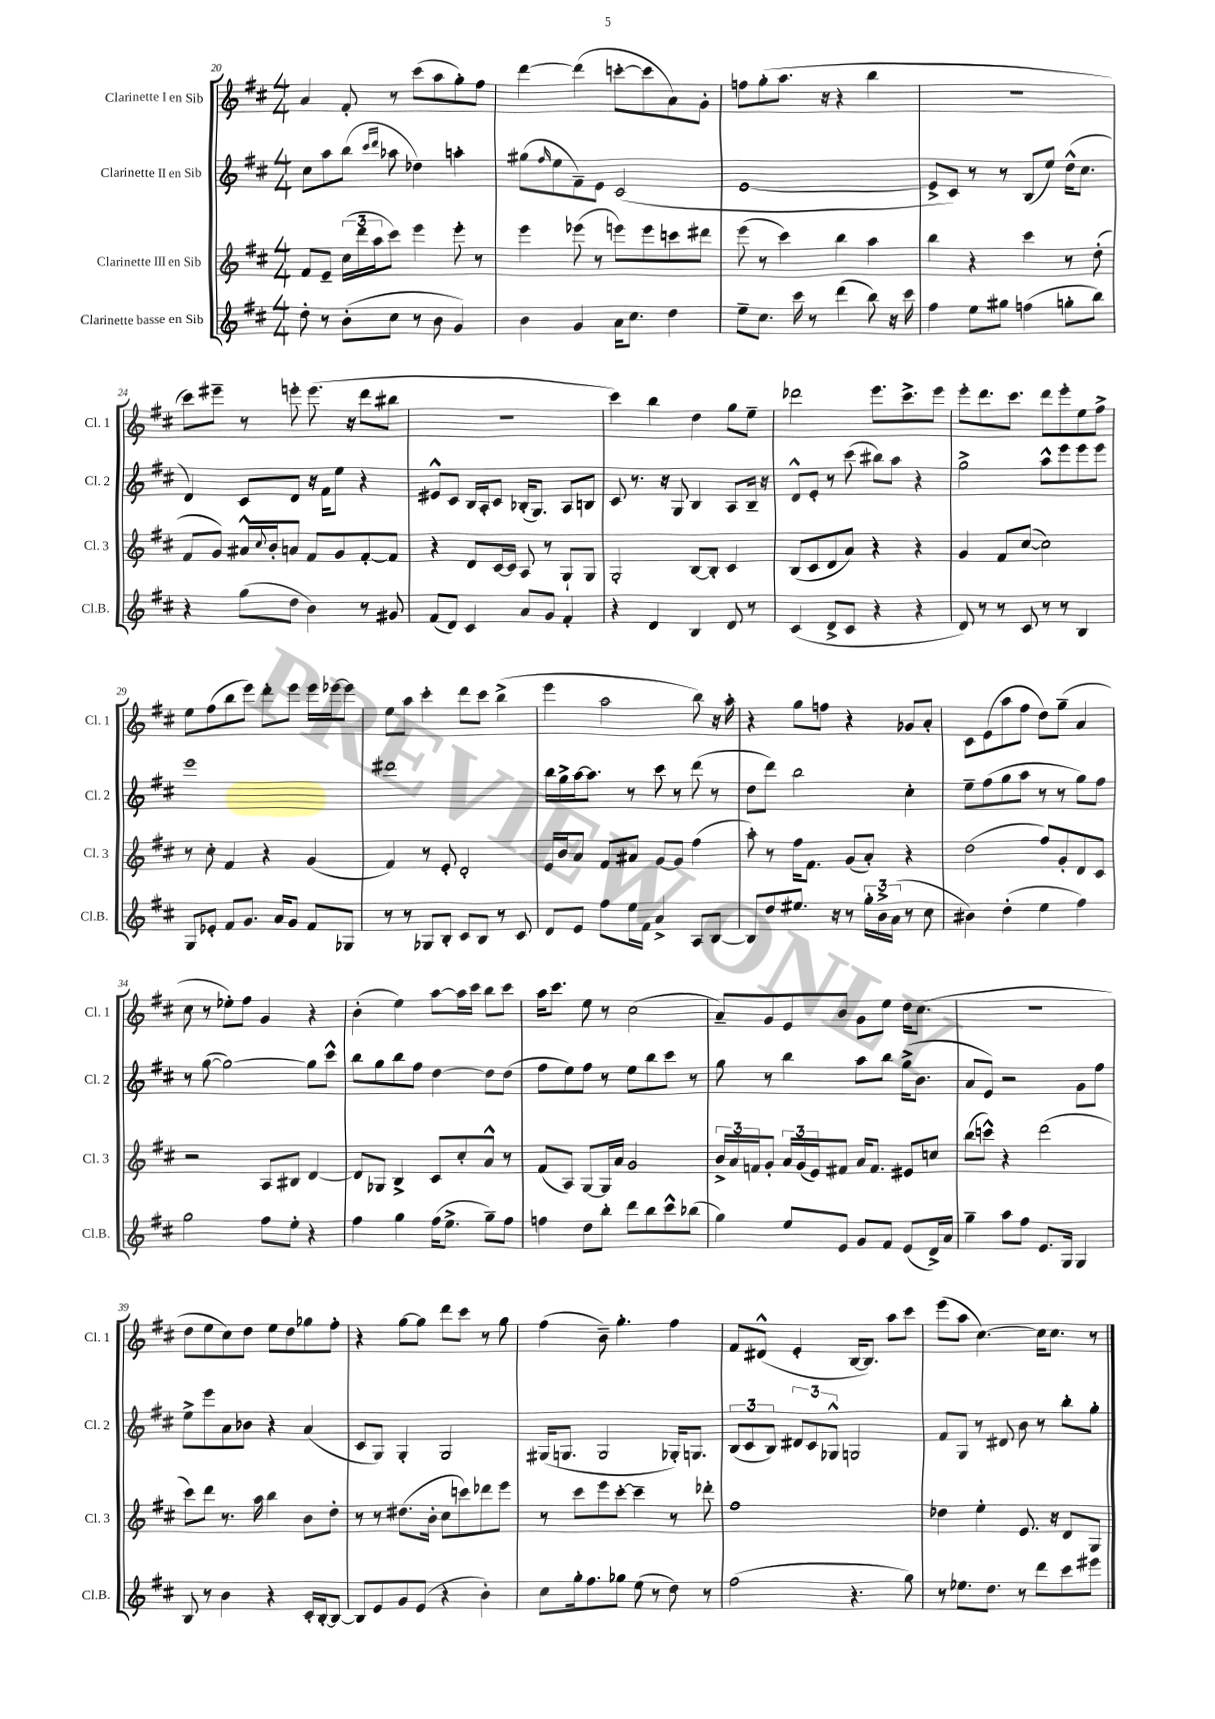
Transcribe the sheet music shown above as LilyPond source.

<<
\new StaffGroup <<
\new Staff = "s0" \with { instrumentName = "Clarinette I en Sib" shortInstrumentName = "Cl. 1" } {
    \clef treble \key d \major \numericTimeSignature \time 4/4
    a'4 fis'8-. r8 cis'''8( a''8 g''8-.) fis''8 |
    d'''4~ d'''4( c'''8~-. c'''8 a'8) g'8-. |
    f''8 g''8-.( a''8. r16 r4 b''4 |
    r1 |
    cis'''8) eis'''8-- r8 e'''8-. e'''8.( r16 d'''8 bis''8 |
    R1 |
    cis'''4) b''4 d''4 g''8 e''8-- |
    des'''2 e'''8. cis'''8.-> e'''8 |
    e'''8-. d'''8. cis'''8. d'''8 e'''8-. e''8 fis''8-> |
    e''8 fis''8( b''8 e'''8) d'''8-. e'''8 e'''16 ees'''16~ ees'''8 |
    e''8 a''8 cis'''4-. d'''8 cis'''8 b''4->( |
    e'''4 a''2 b''8) r16 a''16-. |
    r4 g''8 f''8 r4 ges'8 a'8-. |
    cis'8 e'8( a''8 fis''8 d''8) g''8--( a'4 |
    cis''8 r8 ees''8-.) fis''8 g'4 r4 |
    b'4-.( e''4) a''8~ a''16 cis'''16 b''8 cis'''8 |
    a''16 cis'''8. e''8 r8 cis''2( |
    a'8--) g'8 e'8 b'8 g'8 e''8 d''16 cis''8.( |
    R1 |
    d''8 e''8 cis''8) d''8 e''8 d''8 ges''8 fis''8-. |
    r4 g''8~ g''8 d'''8 cis'''8 r8 g''8 |
    fis''4( b'8--) g''4.-. fis''4 |
    fis'8 dis'8-^( e'4-. b16~ b8.) a''8 cis'''8 |
    e'''8( a''8 cis''4.~) cis''16 cis''8. r8 \bar "|." |
}
\new Staff = "s1" \with { instrumentName = "Clarinette II en Sib" shortInstrumentName = "Cl. 2" } {
    \clef treble \key d \major \numericTimeSignature \time 4/4
    cis''8 a''8 b''8( \grace { cis'''16 d'''16 } aes''8 des''4) a''4-. |
    gis''8( \grace { fis''16 } e''8 fis'8--) e'8 cis'2( |
    e'1~ |
    e'8-> cis'8) r8 r8 b8( e''8) d''16-^( cis''8. |
    d'4) cis'8 d'8 r16 fis'16 e''8 r4 |
    eis'8-^ cis'8 b16 a16-. cis'8 bes16-.( g8.) a8 b8 |
    cis'8 r8. r16 g8 b4 a8 b16-- r16 |
    d'8-^ e'8-. r8 cis'''8( bis''8) a''8 r4 |
    g''2-> a''8-^ e'''8 e'''8 e'''8 |
    e'''1 |
    dis'''1 |
    b''16 g''16-> a''16~ a''8. r8 cis'''8 r8 d'''8( r8 |
    d''8 d'''8) b''2 cis''4-. |
    e''8-- fis''8( g''8 a''8 r8 r8 g''8) fis''8 |
    r8 g''8~( g''2~) g''8 cis'''8-^ |
    b''8 g''8 b''8 fis''8 d''4~ d''8 d''8( |
    fis''8 e''8) fis''8 r8 e''8 b''8 cis'''8 r8 |
    g''8 r8 b''4 a''8 b''8 g''16->( b'8. |
    a'8 e'8) r2 g'8 fis''8 |
    e''8-> e'''8 a'8 bes'8 r4 a'4( |
    cis'8 g8) g4-. g2 |
    gis16( g8. g2 ges16-.) g8. |
    \tuplet 3/2 { b8( cis'8 b8) } \tuplet 3/2 { dis'8 cis'8 ges8-^ } g2 |
    fis'8 g8 r8 dis'8 b'8 r8 b''8-. g''8-. \bar "|." |
}
\new Staff = "s2" \with { instrumentName = "Clarinette III en Sib" shortInstrumentName = "Cl. 3" } {
    \clef treble \key d \major \numericTimeSignature \time 4/4
    fis'8 e'8-- \tuplet 3/2 { cis''16( d'''16 a''16 } cis'''8) e'''4 e'''8-. r8 |
    e'''4 ees'''8( r8 e'''8) e'''8 c'''8 dis'''8 |
    e'''8( r8 cis'''4) b''4 a''4 |
    b''4 r4 cis'''4 r8 d''8-.( |
    fis'8 g'8) ais'16-^ \appoggiatura { cis''8 } b'16-. a'8 fis'8 g'8 fis'8~-. fis'8 |
    r4 d'8 cis'16~ cis'16 a8 r8 g8-! g8 |
    g2-. b8~ b8-. cis'4 |
    b8( cis'8 d'8 a'8) r4 r4 |
    g'4 fis'8 cis''8~( cis''2) |
    r8 cis''8-. fis'4 r4 g'4( |
    fis'4) r8 e'8-. d'2-. |
    e'16 b'16 a'8 fis'8 ais'8 g'8~ g'8 fis''4( |
    a''8-.) r8 fis''16 fis'8. g'8( a'8-.) r4 |
    d''2( fis''8) g'8-. d'8 cis'8 |
    r2 a8 bis8 d'4~ |
    d'8 ges8 b4-> cis'8 cis''8-. a'8-^ r8 |
    fis'8( a8) g8~ g16 a'16 g'2 |
    \tuplet 3/2 { b'16-> a'16 f'16 } g'8-. \tuplet 3/2 { a'16 g'16( e'16) } fis'8 a'16 fis'8. eis'8 c''8 |
    b''8( c'''8-^) r4 d'''2( |
    cis'''8) d'''8 r8. a''16 b''4 b'8 d''8-. |
    r8 r8 dis''8.( b'16-. cis''8 c'''8) des'''8 e'''8 |
    r8 cis'''8 e'''8 cis'''8~-. cis'''4-- r8 des'''8-. |
    fis''1 |
    des''4 e''4-. e'8. r16 d'8 g8 \bar "|." |
}
\new Staff = "s3" \with { instrumentName = "Clarinette basse en Sib" shortInstrumentName = "Cl.B." } {
    \clef treble \key d \major \numericTimeSignature \time 4/4
    d''8-. r8 b'8-.( cis''8 r8 b'8 g'4) |
    b'4 g'4 a'16 cis''8. d''4 |
    e''8-- cis''8. cis'''16 r8 d'''4( b''8) r16 cis'''16 |
    fis''4 e''8 gis''8 f''4( g''8-. b''8) |
    r4 g''8( d''8 b'4) r8 gis'8 |
    fis'8( d'8) cis'4 a'8 g'8 fis'4-. |
    r4 d'4 b4 d'8 r8 |
    cis'4( d'8-> cis'8 r4 r4 |
    d'8) r8 r8 cis'8 r8 r8 b4 |
    g8 ees'8-. fis'8 g'8. a'16 g'8 fis'8 ges8 |
    r8 r8 ges8 b8-. cis'8 b8 r8 cis'8 |
    d'8 e'8 fis''8 e''16 fis'16 a'4-> a8 b8~ |
    b8 d''8 eis''8. r16 r8 \tuplet 3/2 { g''16-. b'16-> a'16( } r8 cis''8 |
    bis'4) d''4-.( e''4 fis''4) |
    g''2 fis''8 e''8-. r4 |
    fis''4 g''4 fis''16( e''8.-> g''8--) fis''8 |
    f''4 d''8 b''8-. d'''8 b''8 cis'''8-^ bes''8( |
    g''4) e''8 e'8 g'8 fis'8 e'8( d'16->) a'16 |
    g''4-- a''8 fis''8 e'8. g16 g4 |
    b8 r8 b'4 r4 cis'16-. b16~-. b8~ |
    b8 e'8 g'8 e'8( r4 b'4-.) |
    cis''8 g''16-. fis''8. ges''8 e''8( r8 d''8) r8 |
    fis''2( r4. g''8) |
    r8 ees''8. d''8. r8 d'''8 cis'''8 eis'''8 \bar "|." |
}
>>
>>
\layout { \context { \Score currentBarNumber = #20 } }
